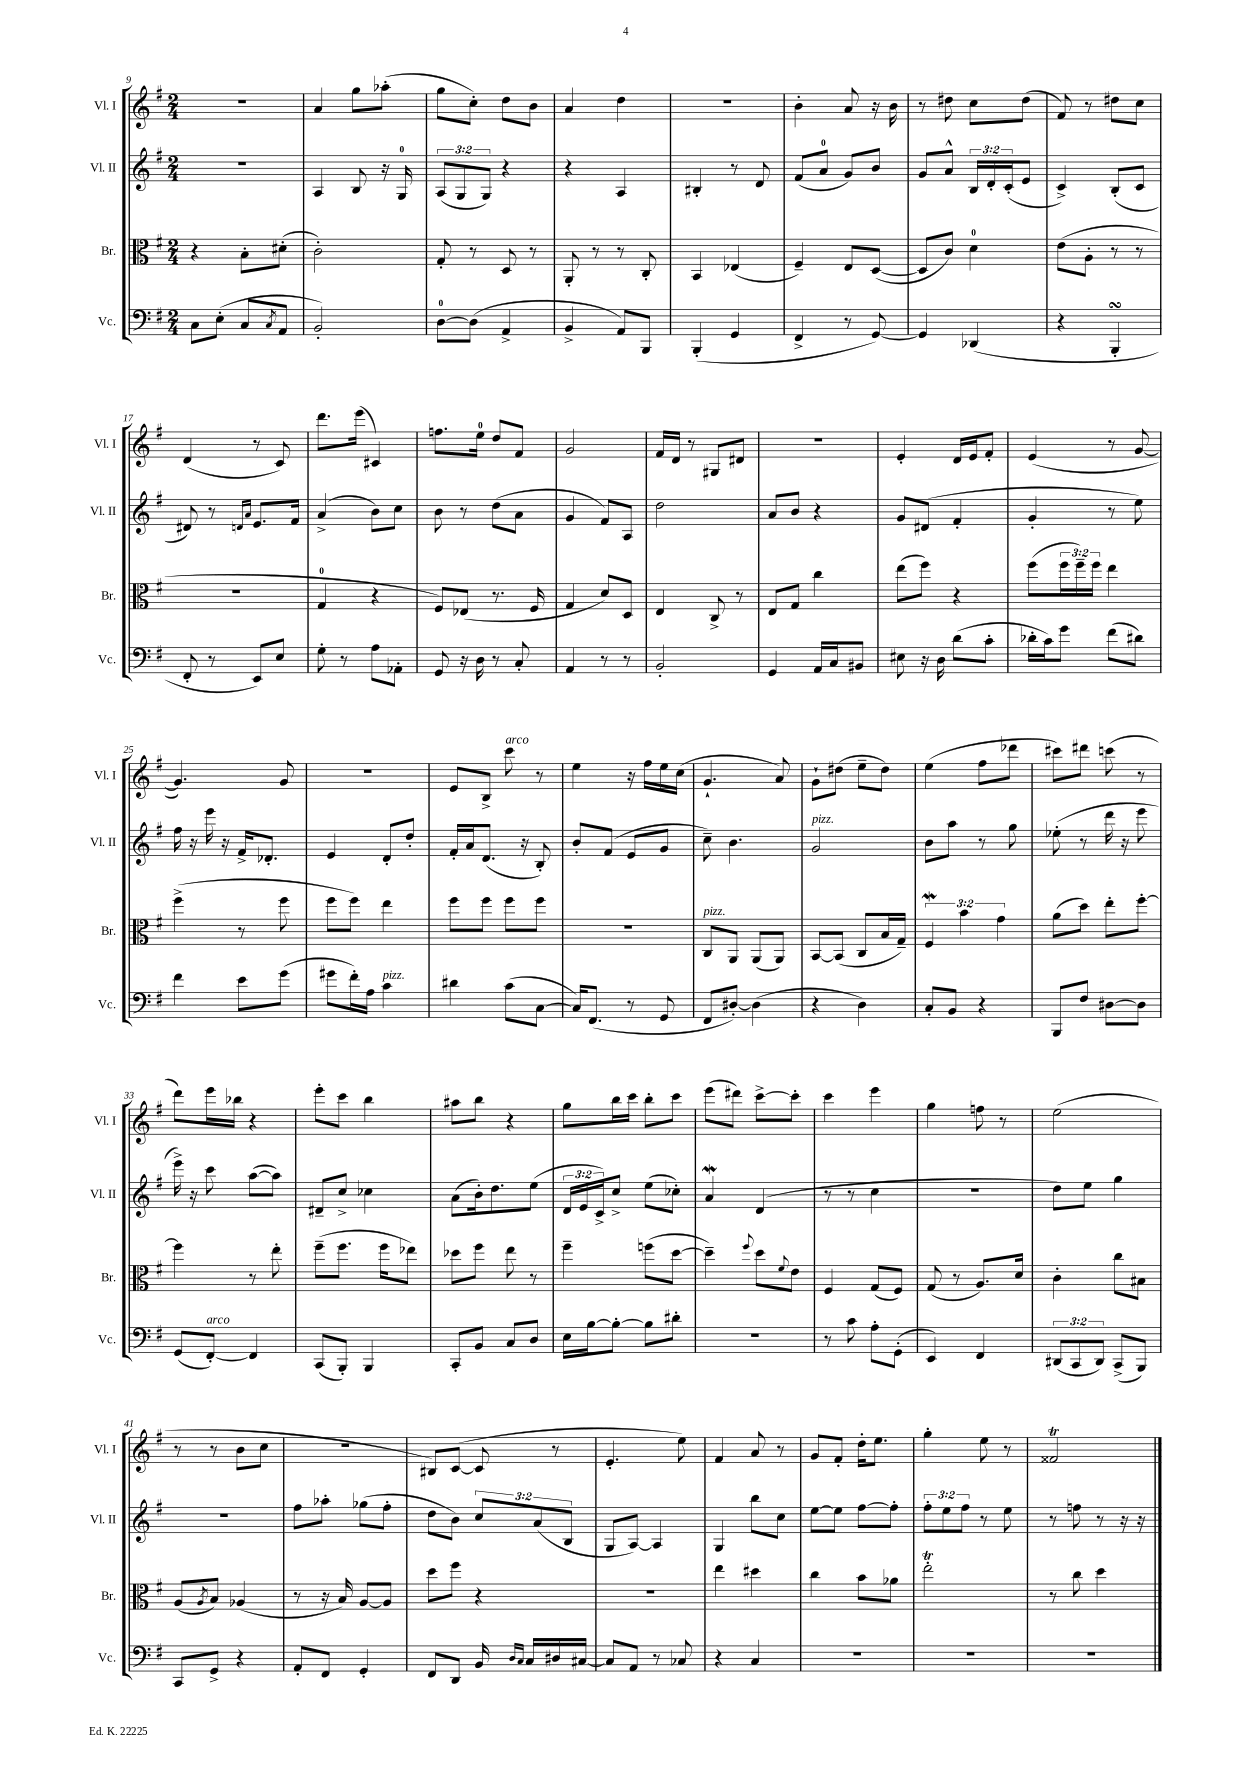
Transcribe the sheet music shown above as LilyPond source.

<<
\new StaffGroup <<
\new Staff = "s0" \with { instrumentName = "Vl. I" shortInstrumentName = "Vl. I" } {
    \clef treble \key g \major \numericTimeSignature \time 2/4
    R2 |
    a'4 g''8 aes''8-.( |
    g''8 c''8-.) d''8 b'8 |
    a'4 d''4 |
    R2 |
    b'4-. a'8 r16 b'16 |
    r8 dis''8 c''8 dis''8( |
    fis'8) r8 dis''8 c''8 |
    d'4( r8 c'8) |
    d'''8. e'''16( cis'4) |
    f''8. e''16-0 d''8 fis'8 |
    g'2 |
    fis'16 d'16 r8 gis8 dis'8 |
    r2 |
    e'4-. d'16 e'16 fis'8-. |
    e'4( r8 g'8~ |
    g'4.) g'8 |
    R2 |
    e'8 b8-> c'''8^\markup { \italic "arco" } r8 |
    e''4 r16 fis''16 e''16 c''16( |
    g'4.-! a'8) |
    g'8-! dis''8( e''8-- dis''8) |
    e''4( fis''8 des'''8 |
    cis'''8) dis'''8 c'''8( r8 |
    d'''8) e'''16 bes''16 r4 |
    e'''8-. c'''8 b''4 |
    ais''8 b''8 r4 |
    g''8 b''16 c'''16 b''8-. c'''8 |
    e'''8( dis'''8) c'''8~-> c'''8-. |
    c'''4 e'''4 |
    g''4 f''8 r8 |
    e''2( |
    r8 r8 b'8 c''8 |
    R2 |
    bis8) c'8~( c'8 r8 |
    e'4.-. e''8) |
    fis'4 a'8 r8 |
    g'8 fis'8-. d''16-. e''8. |
    g''4-. e''8 r8 |
    fisis'2\trill \bar "|." |
}
\new Staff = "s1" \with { instrumentName = "Vl. II" shortInstrumentName = "Vl. II" } {
    \clef treble \key g \major \numericTimeSignature \time 2/4 \override Staff.TupletNumber.text = #tuplet-number::calc-fraction-text
    r2 |
    a4 b8 r16 g16-0 |
    \tuplet 3/2 { a8( g8 g8) } r4 |
    r4 a4 |
    bis4-. r8 d'8 |
    fis'8( a'8-0 g'8) b'8 |
    g'8 a'8-^ \tuplet 3/2 { b16 d'16-. c'16-.( } e'8 |
    c'4->) b8-.( c'8 |
    dis'8) r8 \grace { d'16 a'16 } e'8. fis'16 |
    a'4->( b'8) c''8 |
    b'8 r8 d''8( a'8 |
    g'4 fis'8) a8 |
    d''2 |
    a'8 b'8 r4 |
    g'8 dis'8( fis'4-. |
    g'4-. r8 e''8) |
    fis''16 r16 e'''16 r16 fis'16-> des'8.-. |
    e'4 d'8-. d''8-. |
    fis'16-. a'16 d'8.( r16 b8-.) |
    b'8-. fis'8( e'8 g'8 |
    c''8--) b'4. |
    g'2^\markup { \italic "pizz." } |
    b'8 a''8 r8 g''8 |
    ees''8-.( r8 d'''16 r16 e'''8 |
    e'''16->) r16 c'''8 a''8~( a''8) |
    dis'8-- c''8-> ces''4 |
    a'8( b'16-.) d''8. e''8( |
    \tuplet 3/2 { d'16 e'16 c'16->) } c''8-> e''8( ces''8-.) |
    a'4\mordent d'4( |
    r8 r8 c''4 |
    r2 |
    d''8) e''8 g''4 |
    r2 |
    fis''8 aes''8-. ges''8( fis''8-. |
    d''8 b'8) \tuplet 3/2 { c''8 a'8( b8 } |
    g8 a8~) a4 |
    g4 b''8 c''8 |
    e''8~ e''8 fis''8~ fis''8-. |
    \tuplet 3/2 { fis''8-. e''8 fis''8 } r8 e''8 |
    r8 f''8 r8 r16 r16 \bar "|." |
}
\new Staff = "s2" \with { instrumentName = "Br." shortInstrumentName = "Br." } {
    \clef alto \key g \major \numericTimeSignature \time 2/4 \override Staff.TupletNumber.text = #tuplet-number::calc-fraction-text
    r4 b8-. dis'8-.( |
    c'2-.) |
    g8-. r8 d8 r8 |
    a,8-. r8 r8 c8-. |
    b,4 ees4( |
    fis4--) e8 d8~( |
    d8 c'8) d'4-0 |
    e'8( a8-. r8 r8 |
    R2 |
    g4-0 r4 |
    fis8) ees8( r8. fis16 |
    g4 d'8) d8 |
    e4 c8-> r8 |
    e8 g8 c''4 |
    e''8( fis''8) r4 |
    fis''8( \tuplet 3/2 { fis''16 fis''16--) fis''16 } e''4 |
    fis''4->( r8 fis''8 |
    fis''8 fis''8) e''4 |
    fis''8 fis''8 fis''8 fis''8 |
    r2 |
    c8^\markup { \italic "pizz." } a,8 a,8( a,8) |
    b,8~ b,8( c8 b16 g16--) |
    \tuplet 3/2 { fis4\mordent b'4 g'4 } |
    a'8( d''8) e''8-. fis''8~-. |
    fis''4 r8 e''8-. |
    fis''8--( fis''8. fis''16 ees''8) |
    des''8 fis''8 e''8 r8 |
    fis''4-- f''8( d''8~ |
    d''4--) \appoggiatura { fis''8 } d''8 \appoggiatura { fis'8 } e'8 |
    fis4 g8( fis8) |
    g8( r8 a8.) d'16 |
    c'4-. c''8 bis8 |
    a8( \acciaccatura { a8 } b8) aes4( |
    r8 r16 b16) a8~ a8 |
    d''8 fis''8 r4 |
    R2 |
    e''4 dis''4 |
    c''4 b'8 aes'8 |
    e''2-.\trill |
    r8 c''8 d''4 \bar "|." |
}
\new Staff = "s3" \with { instrumentName = "Vc." shortInstrumentName = "Vc." } {
    \clef bass \key g \major \numericTimeSignature \time 2/4 \override Staff.TupletNumber.text = #tuplet-number::calc-fraction-text
    c8 e8-.( c8 \acciaccatura { c8 } a,8 |
    b,2-.) |
    d8-0~ d8( a,4-> |
    b,4-> a,8) b,,8 |
    b,,4-.( g,4 |
    fis,4-> r8 g,8~) |
    g,4 des,4( |
    r4 b,,4-.\turn |
    fis,8-. r8 e,8) e8 |
    g8-. r8 a8 aes,8-. |
    g,8 r16 d16 r8 c8-. |
    a,4 r8 r8 |
    b,2-. |
    g,4 a,16 c16 bis,8 |
    eis8 r16 d16 d'8( c'8-. |
    des'16-. c'16) g'8 fis'8( dis'8) |
    fis'4 e'8 g'8( |
    gis'8 fis'16-.) a16 c'4^\markup { \italic "pizz." } |
    dis'4 c'8( c8~ |
    c16) fis,8.( r8 g,8 |
    fis,8 dis8~-.) dis4( |
    r4 d4) |
    c8-. b,8 r4 |
    b,,8 fis8 dis8~ dis8 |
    g,8( fis,8~-.^\markup { \italic "arco" }) fis,4 |
    c,8( b,,8-.) b,,4 |
    c,8-. b,8 c8 d8 |
    e16 b16~ b8~-. b8 dis'8-. |
    R2 |
    r8 c'8 a8-. g,8-.( |
    e,4) fis,4 |
    \tuplet 3/2 { dis,8( c,8 dis,8) } c,8->( b,,8) |
    c,8 g,8-> r4 |
    a,8-. fis,8 g,4-. |
    fis,8 d,8 b,16 \grace { d16 c16 } c16 dis16 cis16~ |
    cis8 a,8 r8 ces8 |
    r4 c4 |
    R2 |
    R2 |
    R2 \bar "|." |
}
>>
>>
\layout { \context { \Score currentBarNumber = #9 } }
